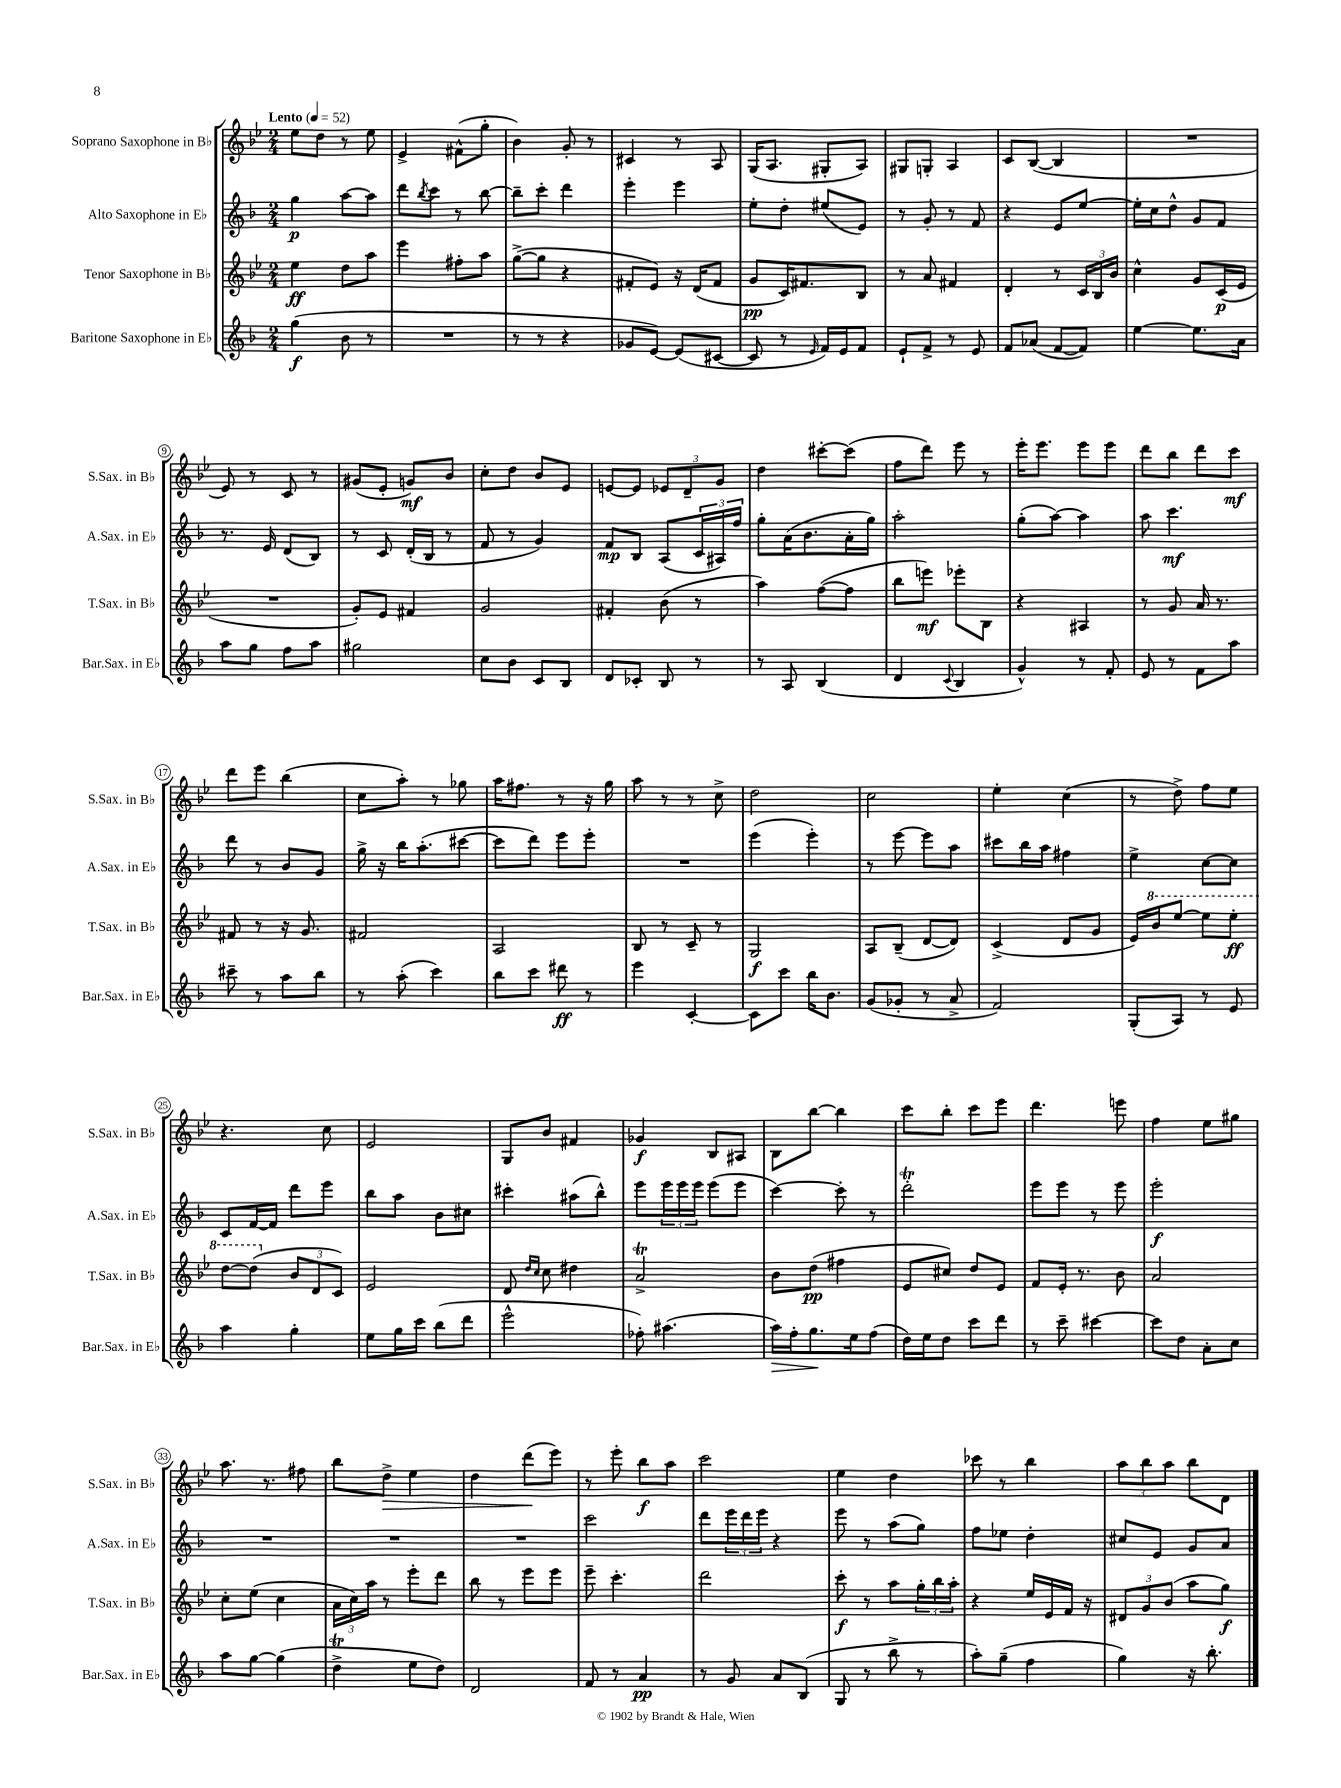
<<
\new StaffGroup <<
\new Staff = "s0" \with { instrumentName = "Soprano Saxophone in Bb" shortInstrumentName = "S.Sax. in Bb" } {
    \clef treble \key bes \major \numericTimeSignature \time 2/4 \tempo "Lento" 4 = 52
    ees''8 d''8 r8 ees''8 |
    ees'4-> fis'8-^( g''8-. |
    bes'4) g'8-. r8 |
    cis'4 r8 a8 |
    g16( a8. gis8-. a8) |
    gis8 g8-. a4 |
    c'8 bes8~( bes4 |
    R2 |
    ees'8) r8 c'8 r8 |
    gis'8( ees'8-. g'8\mf) bes'8 |
    c''8-. d''8 bes'8 ees'8 |
    e'8~ e'8 \tuplet 3/2 { ees'8 d'8-- g'8 } |
    d''4 cis'''8~-. cis'''8( |
    f''8 d'''8) ees'''8 r8 |
    ees'''16-. ees'''8. ees'''8 ees'''8 |
    d'''8 bes''8 d'''8 c'''8\mf |
    d'''8 ees'''8 bes''4( |
    c''8 a''8-.) r8 ges''8 |
    a''16 fis''8. r8 r16 g''16 |
    a''8 r8 r8 c''8-> |
    d''2 |
    c''2 |
    ees''4-. c''4( |
    r8 d''8->) f''8 ees''8 |
    r4. c''8 |
    ees'2 |
    g8 bes'8 fis'4 |
    ges'4\f bes8 ais8 |
    bes8 bes''8~ bes''4 |
    c'''8 bes''8-. c'''8 ees'''8 |
    d'''4. e'''8 |
    f''4 ees''8 gis''8 |
    a''8. r8. fis''8 |
    bes''8 d''8->\> ees''4 |
    d''4 d'''8\!( ees'''8) |
    r8 ees'''8-. bes''8\f a''8 |
    c'''2 |
    ees''4 d''4 |
    ces'''8 r8 bes''4 |
    \tuplet 3/2 { a''8 bes''8 a''8 } bes''8 d'8 \bar "|." |
}
\new Staff = "s1" \with { instrumentName = "Alto Saxophone in Eb" shortInstrumentName = "A.Sax. in Eb" } {
    \clef treble \key f \major \numericTimeSignature \time 2/4
    g''4\p a''8~ a''8 |
    d'''8 \acciaccatura { bes''8 } c'''8 r8 bes''8~ |
    bes''8-- c'''8-. d'''4 |
    e'''4-. e'''4 |
    e''8-. d''8-. eis''8( e'8) |
    r8 g'8-. r8 f'8 |
    r4 e'8 e''8~ |
    e''16-. c''16 d''8-^ g'8 f'8 |
    r8. e'16 d'8( bes8) |
    r8 c'8 d'16-.( bes16 r8 |
    f'8 r8 g'4) |
    f'8\mp bes8 a8( \tuplet 3/2 { c'16 ais16) f''16 } |
    g''8-. a'16( bes'8. a'16-. g''16) |
    a''2-. |
    g''8-.( a''8~) a''4 |
    a''8 c'''4.\mf |
    d'''8 r8 bes'8 g'8 |
    g''16-> r16 bes''16 a''8.-.( cis'''8~ |
    cis'''8 d'''8) e'''8 e'''8-. |
    R2 |
    e'''4( e'''4-.) |
    r8 e'''8~ e'''8 a''8 |
    cis'''8 bes''16 a''16 fis''4 |
    e''4-> c''8~ c''8 |
    c'8 f'16~ f'16 d'''8 e'''8 |
    bes''8 a''8 bes'8 cis''8 |
    cis'''4-. ais''8( bes''8-^) |
    e'''8 \tuplet 3/2 { e'''16 e'''16 e'''16 } e'''8( e'''8 |
    c'''4~) c'''8-. r8 |
    d'''2-.\trill |
    e'''8 e'''8 r8 e'''8 |
    e'''2-.\f |
    R2 |
    R2 |
    R2 |
    c'''2 |
    d'''8 \tuplet 3/2 { e'''16 d'''16 e'''16 } r4 |
    e'''8 r8 a''8( g''8) |
    f''8 ees''8 d''4-. |
    cis''8 e'8 g'8 a'8 \bar "|." |
}
\new Staff = "s2" \with { instrumentName = "Tenor Saxophone in Bb" shortInstrumentName = "T.Sax. in Bb" } {
    \clef treble \key bes \major \numericTimeSignature \time 2/4
    ees''4\ff d''8 a''8 |
    ees'''4 fis''8-. a''8 |
    g''8~->( g''8 r4 |
    fis'8-. ees'8) r16 d'16( fis'8 |
    g'8\pp c'16) fis'8. bes8 |
    r8 a'8 fis'4 |
    d'4-. r8 \tuplet 3/2 { c'16 bes16 bes'16 } |
    c''4-^ g'8 c'16\p( ees'16 |
    R2 |
    g'8-.) ees'8 fis'4 |
    g'2 |
    fis'4-. bes'8( r8 |
    a''4) f''8~( f''8 |
    bes''8 e'''8\mf) ees'''8-. bes8 |
    r4 ais4 |
    r8 g'8 a'16 r8. |
    fis'8 r8 r16 g'8. |
    fis'2 |
    a2 |
    bes8 r8 c'8-- r8 |
    g2\f |
    a8 bes8--( d'8~ d'8) |
    c'4->( d'8 g'8 |
    ees'16) \ottava #1 bes''16 ees'''8~ ees'''8 ees'''8-.\ff |
    d'''8~ d'''8( \ottava #0 \tuplet 3/2 { bes'8 d'8 c'8) } |
    ees'2 |
    d'8 \grace { d''16 c''16 } c''8 dis''4 |
    a'2->\trill |
    bes'8 d''8\pp( fis''4 |
    ees'8 cis''8) d''8 ees'8 |
    f'8 ees'16-. r8. bes'8 |
    a'2 |
    c''8-. ees''8( c''4 |
    \tuplet 3/2 { a'16 c''16) a''16 } r8 ees'''8-. d'''8 |
    bes''8 r8 ees'''8 ees'''8 |
    ees'''8-- c'''4.-. |
    d'''2 |
    c'''8-.\f r8 a''8 \tuplet 3/2 { g''16-. bes''16 a''16-. } |
    r4 ees''16 ees'16 f'16 r16 |
    \tuplet 3/2 { dis'8 g'8 bes'8( } a''8 g''8\f) \bar "|." |
}
\new Staff = "s3" \with { instrumentName = "Baritone Saxophone in Eb" shortInstrumentName = "Bar.Sax. in Eb" } {
    \clef treble \key f \major \numericTimeSignature \time 2/4
    g''4\f( bes'8 r8 |
    R2 |
    r8 r8 r4 |
    ges'8 e'8~) e'8( cis'8~ |
    cis'8 r8 \grace { e'16 } f'16) e'16 f'8 |
    e'8-! f'8-> r8 e'8 |
    f'8 aes'8( f'8~ f'8) |
    e''4~ e''8. a'16 |
    a''8 g''8 f''8 a''8 |
    gis''2 |
    c''8 bes'8 c'8 bes8 |
    d'8 ces'8-. bes8 r8 |
    r8 a8 bes4( |
    d'4 \appoggiatura { c'8 } bes4 |
    g'4-^) r8 f'8-. |
    e'8 r8 f'8 a''8 |
    cis'''8-- r8 a''8 bes''8 |
    r8 a''8-.( c'''4) |
    bes''8 c'''8 dis'''8\ff r8 |
    e'''4 c'4~-. |
    c'8 c'''8 bes''16 bes'8. |
    g'8( ges'8-. r8 a'8-> |
    f'2) |
    g8-.( a8) r8 e'8 |
    a''4 g''4-. |
    e''8 g''16 c'''16 bes''8( d'''8 |
    e'''2-^ |
    fes''8-.) ais''4.( |
    a''16\>) f''16-. g''8.\! e''16 f''8( |
    d''16) e''16 d''8 c'''8 d'''8 |
    r8 c'''8-- cis'''4~ |
    cis'''8 d''8 a'8-. c''8 |
    a''8 g''8~ g''4( |
    d''4->\trill e''8 d''8) |
    d'2 |
    f'8 r8 a'4\pp |
    r8 g'8 a'8 bes8( |
    g8 r8 bes''8-> r8 |
    a''8-.) g''8--( f''4 |
    g''4) r16 bes''8.-. \bar "|." |
}
>>
>>
\layout { \context { \Score \override BarNumber.stencil = #(make-stencil-circler 0.1 0.3 ly:text-interface::print) } }
